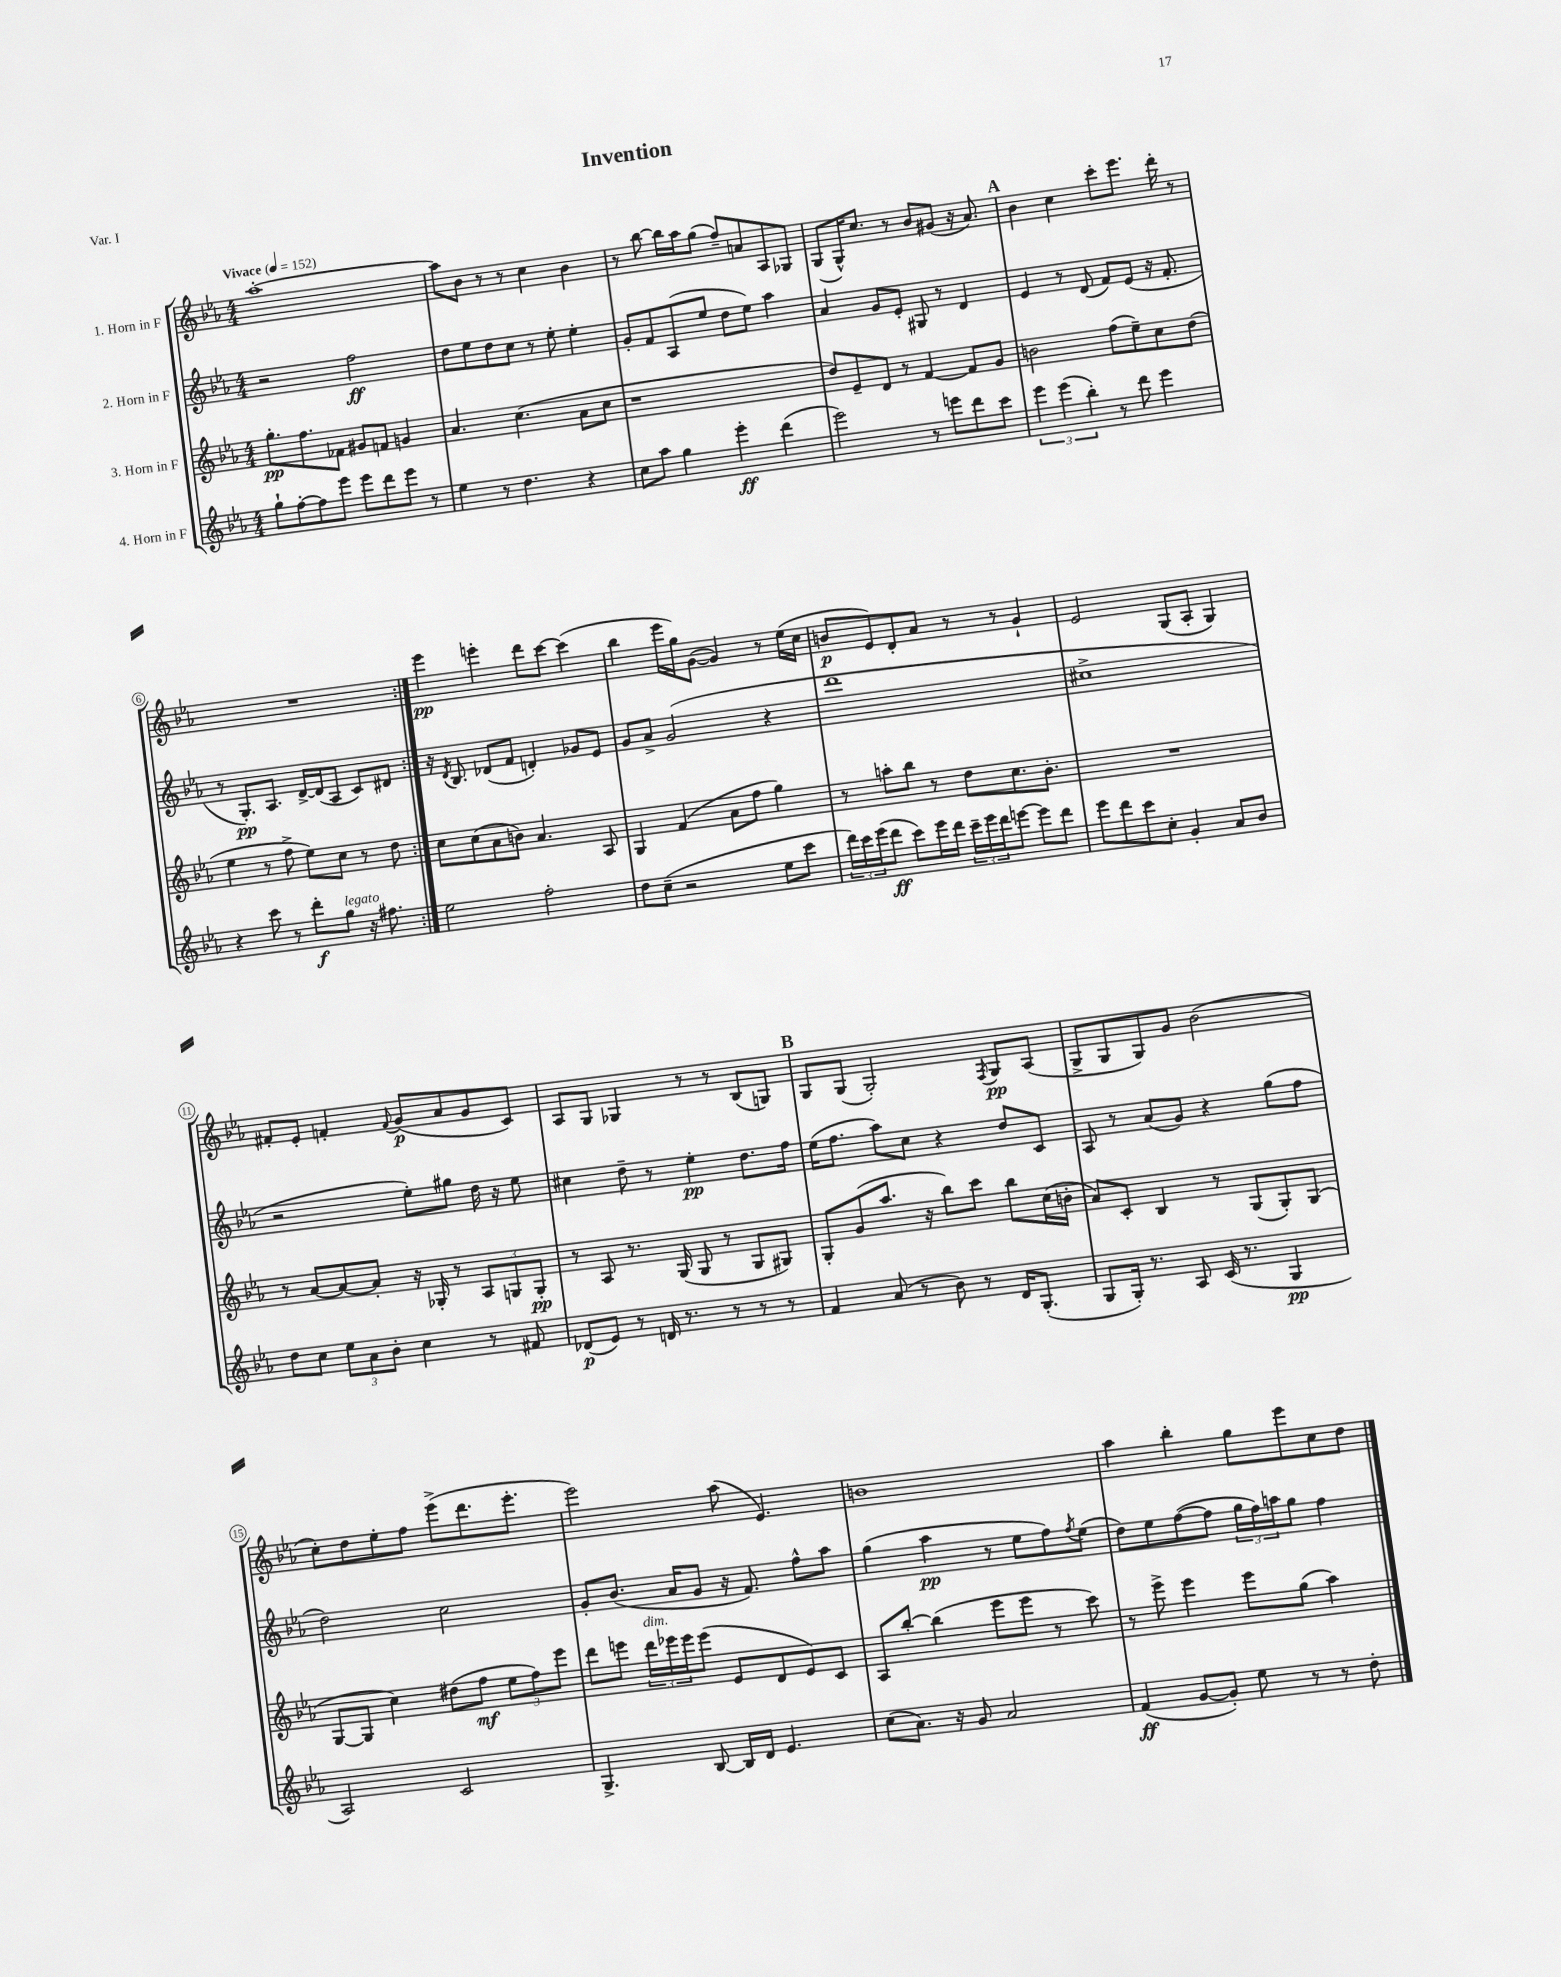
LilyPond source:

\header { title = "Invention" piece = "Var. I" }
<<
\new StaffGroup <<
\new Staff = "s0" \with { instrumentName = "1. Horn in F" } {
    \clef treble \key ees \major \numericTimeSignature \time 4/4 \tempo "Vivace" 4 = 152
    \repeat volta 2 { aes''1~-. |
    aes''8 bes'8 r8 r8 c''4 bes'4 |
    r8 bes''8~ bes''16 aes''16 g''8( f''8--) a'8 aes8 ges8 |
    g8( g16-^) c''8. r8 bes'8 gis'8( r16 aes'8.) |
    \mark \markup { \bold "A" } bes'4 c''4 c'''8-. ees'''8. d'''16-. r8 |
    R1 | }
    ees'''4\pp e'''4-. d'''8 c'''8~ c'''4( |
    bes''4 ees'''16 g''16) g'8~( g'4) r8 ees''16( c''16 |
    b'8\p ees'8) d'8-. aes'8 r8 r8 g'4-! |
    ees'2 g8( aes8-. g4) |
    fis'8-. ees'8-. f'4-. \appoggiatura { f'8 } g'8\p( aes'8 g'8 c'8) |
    aes8 g8 ges4 r8 r8 bes8( g8) |
    \mark \markup { \bold "B" } g8 g8( g2-.) \acciaccatura { f8 } g8\pp aes8( |
    g8-> g8 g8) g'8 bes'2( |
    c''8-.) d''8 ees''8-. f''8 ees'''8->( d'''8. ees'''8.-. |
    ees'''2) aes''8( ees'4.) |
    b'1 |
    aes''4 bes''4-. g''8 ees'''8 c''8 d''8 \bar "|." |
}
\new Staff = "s1" \with { instrumentName = "2. Horn in F" } {
    \clef treble \key ees \major \numericTimeSignature \time 4/4
    \repeat volta 2 { r2 f''2\ff |
    d''8 ees''8 d''8 c''8 r8 ees''8-. ees''4-. |
    g'8-. f'8 aes8( ees''8 d''8 ees''8) aes''4 |
    aes'4 g'8 ees'8-. gis8 r8 d'4 |
    \mark \markup { \bold "A" } ees'4 r8 d'8( f'8) ees'8( r16 f'8.-. |
    r8 g8.-.\pp) aes8. d'16~-> d'16( aes8 c'8) dis'8 | }
    r16 \acciaccatura { d'8 } bes8. des'8( f'8 d'4-.) ges'8 ees'8 |
    g'8 aes'8-> g'2( r4 |
    d'''1 |
    cis''1-> |
    r2 ees''8-.) gis''8 d''16 r16 ees''8 |
    cis''4 d''8-- r8 ees''4-.\pp d''8. f''16 |
    \mark \markup { \bold "B" } ees''16( f''8. aes''8) c''8 r4 d''8 c'8 |
    aes8 r8 aes'8( g'8) r4 g''8( f''8 |
    d''2) c''2 |
    g'8-. bes'8.( aes'16 g'8 r16 f'8.) f''8-^ aes''8 |
    g''4( aes''4\pp r8 ees''8 f''8) \acciaccatura { f''8 } ees''8( |
    d''8) ees''8 f''8~( f''8 \tuplet 3/2 { g''16 f''16) a''16 } g''8 f''4 \bar "|." |
}
\new Staff = "s2" \with { instrumentName = "3. Horn in F" } {
    \clef treble \key ees \major \numericTimeSignature \time 4/4
    \repeat volta 2 { g''8.-.\pp f''8. fes'8 gis'8 f'8 g'4 |
    aes'4. c''4.( aes'8 c''8 |
    r1 |
    d''8) ees'8-- d'8 r8 f'4~ f'8 g'8 |
    \mark \markup { \bold "A" } b'2 f''8( ees''8--) c''8 d''8( |
    ees''4 r8 f''8-> ees''8) c''8 r8 d''8 | }
    c''8 c''8( aes'8 b'8) aes'4. aes8 |
    g4 f'4( aes'8 f''8 g''4) |
    r8 a''8-. bes''8 r8 d''8 c''8. bes'8.-. |
    R1 |
    r8 aes'8~ aes'8~ aes'8-. r16 ges16-. r8 \tuplet 3/2 { aes8 g8 g8-.\pp } |
    r8 aes8 r8. g16( g8 r8 g8 gis8) |
    \mark \markup { \bold "B" } g8-. g'8( aes''8. r16 bes''8) c'''8 bes''8 c''16( b'16-. |
    aes'8) c'8-. bes4 r8 g8( g8-.) g8( |
    g8~ g8 c''4) dis''8( f''8\mf \tuplet 3/2 { ees''8 f''8) ees'''8 } |
    d'''8 e'''8 \tuplet 3/2 { d'''16^\markup { \italic "dim." } ees'''16 ees'''16 } ees'''8( ees'8 d'8 ees'8) c'8 |
    aes8 bes''8~-. bes''4( ees'''8 ees'''8 r8 c'''8) |
    r8 ees'''8-> ees'''4 ees'''8 g''8( aes''4) \bar "|." |
}
\new Staff = "s3" \with { instrumentName = "4. Horn in F" } {
    \clef treble \key ees \major \numericTimeSignature \time 4/4
    \repeat volta 2 { g''8-! f''8~-. f''8 ees'''8 ees'''8 d'''8 ees'''8 r8 |
    ees''4 r8 d''4. r4 |
    c''8 aes''8 g''4 ees'''4-.\ff d'''4( |
    ees'''2) r8 e'''8 d'''8 c'''8 |
    \mark \markup { \bold "A" } \tuplet 3/2 { ees'''4 ees'''4( bes''4-.) } r8 d'''8 ees'''4 |
    r4 c'''8 r8 d'''8-.\f g''8^\markup { \italic "legato" } r16 fis''8. | }
    ees''2 f''2-. |
    d''8 c''8--( r2 ees''8 c'''8 |
    \tuplet 3/2 { d'''16) c'''16 ees'''16( } d'''8\ff c'''8) ees'''16 d'''16 \tuplet 3/2 { c'''16-- ees'''16 d'''16 } e'''8~ e'''8 d'''8 |
    ees'''8 d'''8 c'''8 c''8-. g'4-. aes'8 bes'8 |
    d''8 c''8 \tuplet 3/2 { ees''8 aes'8 bes'8-. } c''4 r8 fis'8 |
    des'8\p( ees'8) r8 d'16 r8. r8 r8 r8 |
    \mark \markup { \bold "B" } f'4 aes'8( r8 bes'8) r8 d'16 g8.-.( |
    g8 g16-.) r8. aes8 c'16( r8. g4\pp |
    aes2) c'2 |
    g4.-> bes8~ bes16 d'16 ees'4. |
    c''8( aes'8.) r16 g'8 aes'2 |
    f'4\ff( g'8~ g'8-.) ees''8 r8 r8 d''8-. \bar "|." |
}
>>
>>
\layout { \context { \Score \override BarNumber.stencil = #(make-stencil-circler 0.1 0.3 ly:text-interface::print) } }
